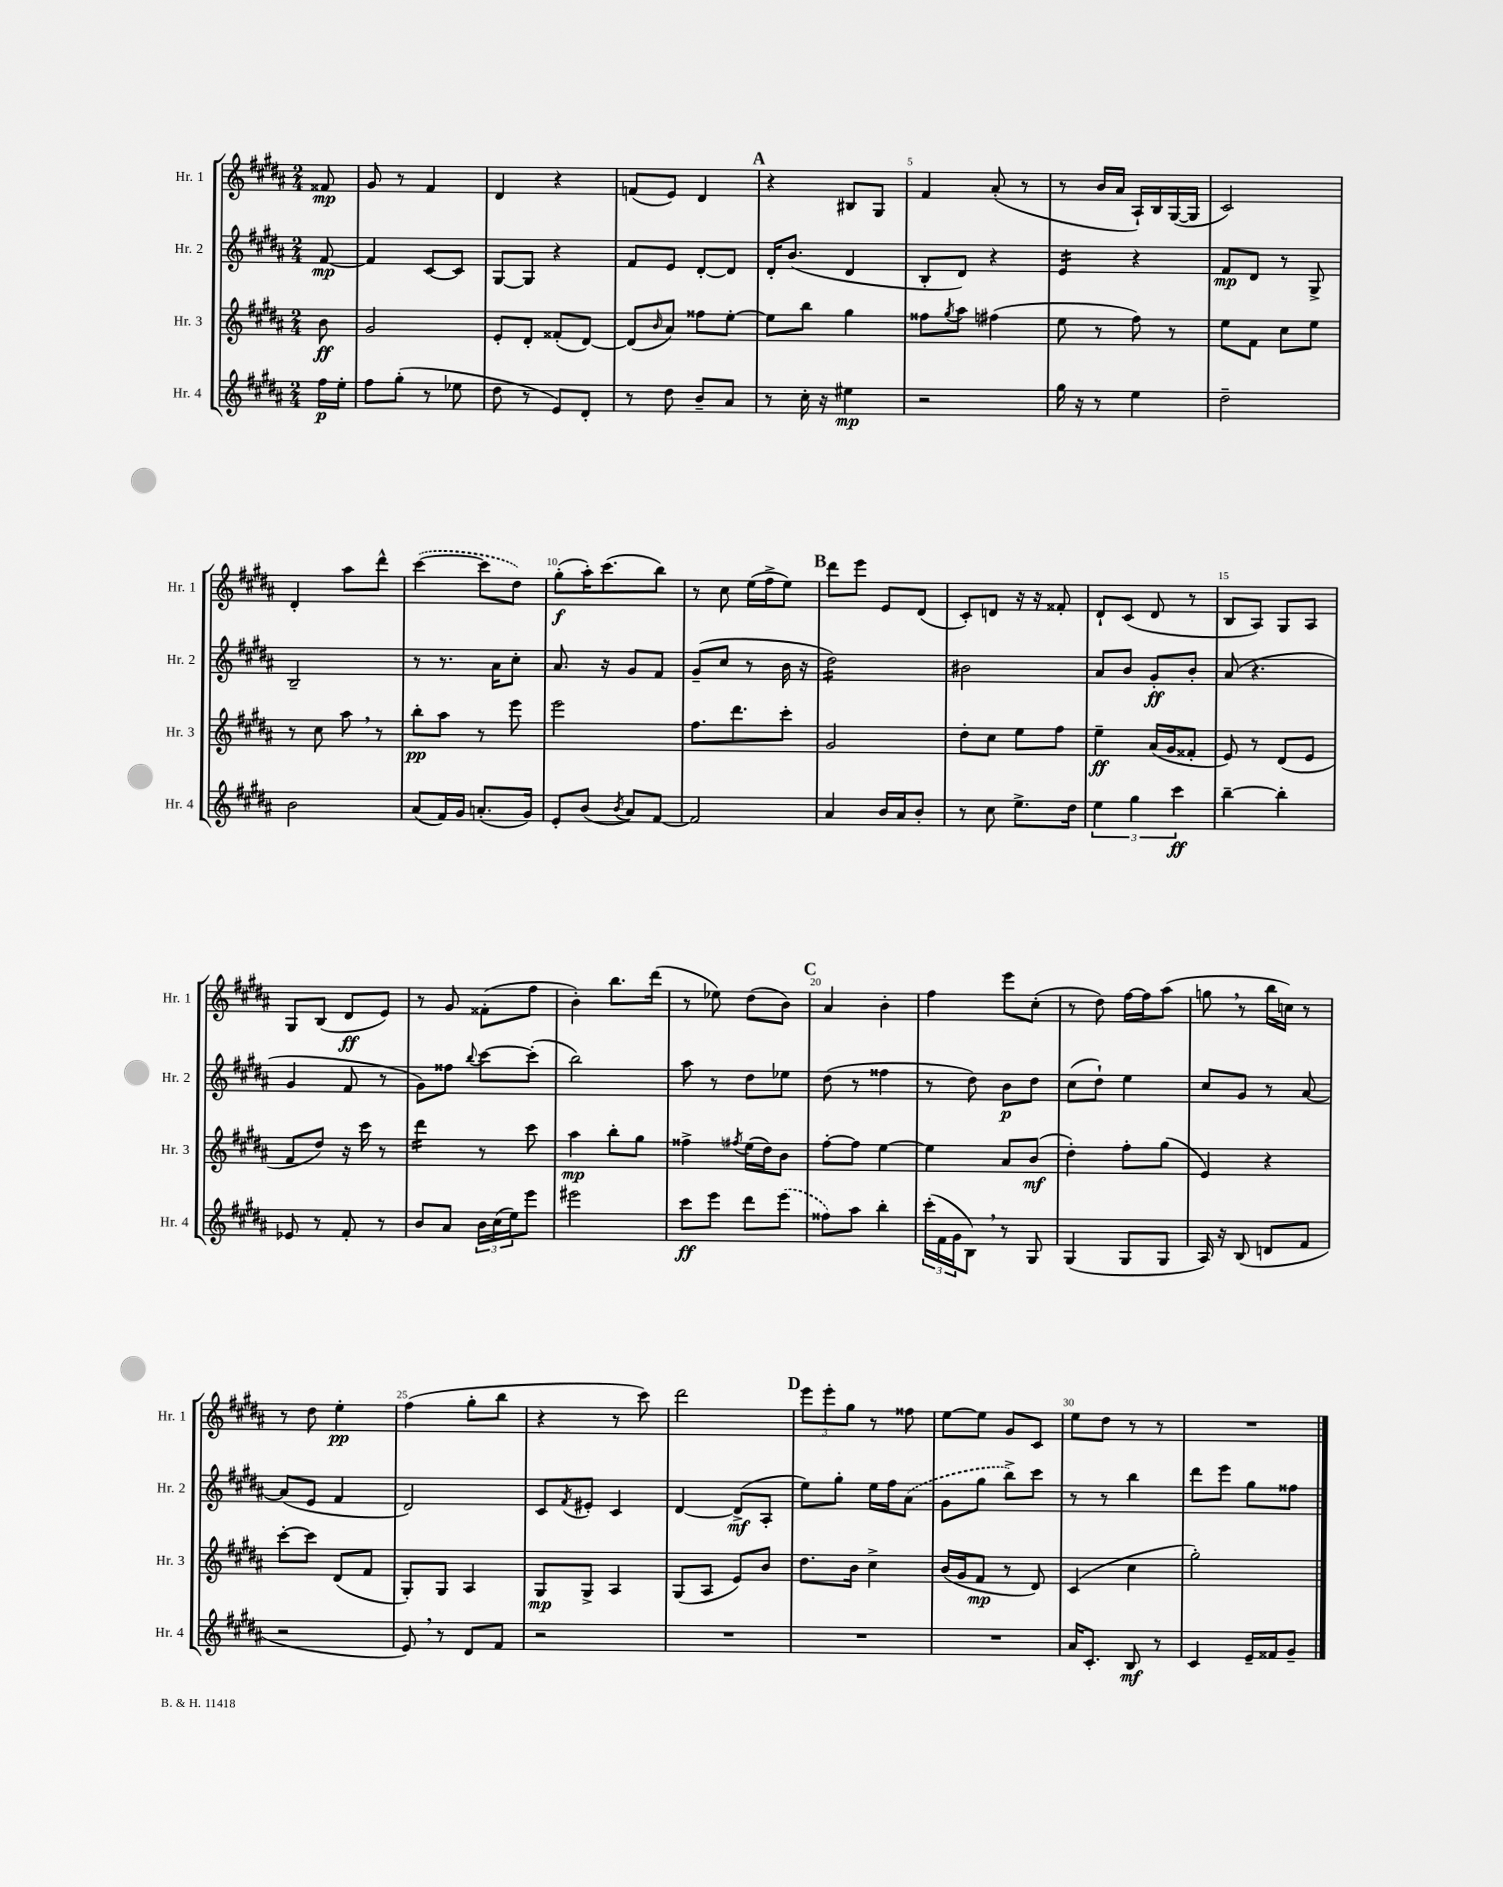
<<
\new StaffGroup <<
\new Staff = "s0" \with { instrumentName = "Hr. 1" shortInstrumentName = "Hr. 1" } {
    \clef treble \key b \major \numericTimeSignature \time 2/4 \partial 8
    fisis'8\mp |
    gis'8 r8 fis'4 |
    dis'4 r4 |
    f'8( e'8) dis'4 |
    \mark \markup { \bold "A" } r4 bis8 gis8 |
    fis'4 ais'8-.( r8 |
    r8 b'16 ais'16 ais16-!) b16 gis16~( gis16 |
    cis'2) |
    dis'4-. ais''8 dis'''8-^ |
    \once \slurDashed cis'''4~( cis'''8 dis''8) |
    gis''8-.\f( ais''16-.) cis'''8.( b''8) |
    r8 cis''8 e''16( fis''16-> e''8) |
    \mark \markup { \bold "B" } dis'''8 e'''8 e'8 dis'8( |
    cis'8-.) d'8 r16 r16 fisis'8-. |
    dis'8-! cis'8( dis'8 r8 |
    b8 ais8) gis8 ais8 |
    gis8 b8( dis'8\ff e'8) |
    r8 gis'8 fisis'8-.( fis''8 |
    b'4-.) b''8. dis'''16( |
    r8 ees''8) dis''8( b'8) |
    \mark \markup { \bold "C" } ais'4 b'4-. |
    fis''4 e'''8 cis''8-.( |
    r8 dis''8) fis''16~ fis''16 ais''8( |
    g''8 \breathe r8 b''16 c''16) r8 |
    r8 dis''8 e''4-.\pp |
    fis''4( gis''8-. b''8 |
    r4 r8 cis'''8) |
    dis'''2 |
    \mark \markup { \bold "D" } \tuplet 3/2 { e'''8 e'''8-. gis''8 } r8 fisis''8 |
    e''8~ e''8 gis'8 cis'8 |
    e''8 dis''8 r8 r8 |
    R2 \bar "|." |
}
\new Staff = "s1" \with { instrumentName = "Hr. 2" shortInstrumentName = "Hr. 2" } {
    \clef treble \key b \major \numericTimeSignature \time 2/4 \partial 8
    fis'8~\mp |
    fis'4 cis'8~ cis'8 |
    gis8~ gis8 r4 |
    fis'8 e'8 dis'8~-. dis'8 |
    \mark \markup { \bold "A" } dis'16-. b'8.( dis'4 |
    b8-. dis'8) r4 |
    e'4:16 r4 |
    fis'8\mp dis'8 r8 gis8-> |
    b2-- |
    r8 r8. ais'16 cis''8-. |
    ais'8. r16 gis'8 fis'8 |
    gis'8--( cis''8 r8 b'16 r16 |
    \mark \markup { \bold "B" } dis''2:16) |
    bis'2 |
    ais'8 b'8 gis'8-.\ff b'8-. |
    ais'8( r4. |
    gis'4 fis'8 r8 |
    gis'8) fisis''8 \appoggiatura { b''8 } cis'''8~ cis'''8-.( |
    b''2) |
    ais''8 r8 dis''8 ees''8 |
    \mark \markup { \bold "C" } dis''8( r8 fisis''4 |
    r8 dis''8) b'8\p dis''8 |
    cis''8( dis''8-!) e''4 |
    cis''8 gis'8 r8 ais'8~ |
    ais'8( e'8 fis'4 |
    dis'2) |
    cis'8 \acciaccatura { fis'8 } eis'8-. cis'4 |
    dis'4~ dis'8->\mf( ais8-. |
    \mark \markup { \bold "D" } e''8) gis''8-. e''16 fis''16 \once \slurDashed ais'8( |
    gis'8 gis''8 b''8->) cis'''8 |
    r8 r8 b''4 |
    dis'''8 e'''8 gis''8 fisis''8 \bar "|." |
}
\new Staff = "s2" \with { instrumentName = "Hr. 3" shortInstrumentName = "Hr. 3" } {
    \clef treble \key b \major \numericTimeSignature \time 2/4 \partial 8
    b'8\ff |
    gis'2 |
    e'8-. dis'8-. fisis'8-.( dis'8~) |
    dis'8( \grace { b'16 } ais'8) fisis''8 e''8~-. |
    \mark \markup { \bold "A" } e''8 b''8 gis''4 |
    fisis''8 \acciaccatura { gis''8 } ais''8 fis''4( |
    e''8 r8 fis''8) r8 |
    e''8 fis'8 cis''8 e''8 |
    r8 cis''8 ais''8 \breathe r8 |
    b''8-.\pp ais''8 r8 e'''8 |
    e'''2 |
    fis''8. dis'''8. cis'''8-. |
    \mark \markup { \bold "B" } gis'2 |
    dis''8-. cis''8 e''8 fis''8 |
    e''4--\ff ais'16( gis'16 fisis'8-. |
    e'8) r8 dis'8( e'8 |
    fis'8 dis''8) r16 cis'''16 r8 |
    dis'''4:16 r8 cis'''8 |
    ais''4\mp b''8-. gis''8 |
    fisis''4-> \acciaccatura { fis''8 } e''16( dis''16) b'8 |
    \mark \markup { \bold "C" } fis''8~-. fis''8 e''4~ |
    e''4 ais'8 b'8\mf( |
    dis''4-.) fis''8-. gis''8( |
    e'4) r4 |
    cis'''8~-. cis'''8 dis'8( fis'8 |
    gis8-.) gis8 ais4 |
    gis8\mp gis8-> ais4 |
    gis8( ais8 e'8) b'8 |
    \mark \markup { \bold "D" } dis''8. b'16 cis''4-> |
    b'16( gis'16 fis'8\mp r8 dis'8) |
    cis'4( cis''4 |
    gis''2-.) \bar "|." |
}
\new Staff = "s3" \with { instrumentName = "Hr. 4" shortInstrumentName = "Hr. 4" } {
    \clef treble \key b \major \numericTimeSignature \time 2/4 \partial 8
    fis''16\p e''16-. |
    fis''8 gis''8-.( r8 ees''8 |
    dis''8 r8 e'8) dis'8-. |
    r8 dis''8 b'8-- ais'8 |
    \mark \markup { \bold "A" } r8 cis''16-. r16 eis''4\mp |
    r2 |
    gis''16 r16 r8 e''4 |
    dis''2-- |
    b'2 |
    ais'8( fis'16) gis'16 a'8.-.( gis'16) |
    e'8-. b'8( \acciaccatura { b'8 } ais'8) fis'8~ |
    fis'2 |
    \mark \markup { \bold "B" } ais'4 b'16 ais'16 b'8-. |
    r8 cis''8 e''8.-> dis''16 |
    \tuplet 3/2 { e''4 gis''4 cis'''4\ff } |
    b''4~-- b''4-. |
    ees'8 r8 fis'8-. r8 |
    b'8 ais'8 \tuplet 3/2 { b'16 cis''16( e''16) } e'''8 |
    eis'''2 |
    cis'''8\ff e'''8 dis'''8 \once \slurDashed e'''8( |
    \mark \markup { \bold "C" } fisis''8) ais''8 b''4-. |
    \tuplet 3/2 { cis'''16-.( fis'16 gis'16 } b8) \breathe r8 gis8 |
    gis4( gis8 gis8 |
    ais16) r16 b8( d'8 fis'8 |
    r2 |
    e'8) \breathe r8 dis'8 fis'8 |
    r2 |
    R2 |
    \mark \markup { \bold "D" } R2 |
    R2 |
    ais'16 cis'8.-. b8\mf r8 |
    cis'4 e'16-- fisis'16 gis'8-- \bar "|." |
}
>>
>>
\layout { \context { \Score \override BarNumber.break-visibility = ##(#f #t #t) barNumberVisibility = #(every-nth-bar-number-visible 5) } }
